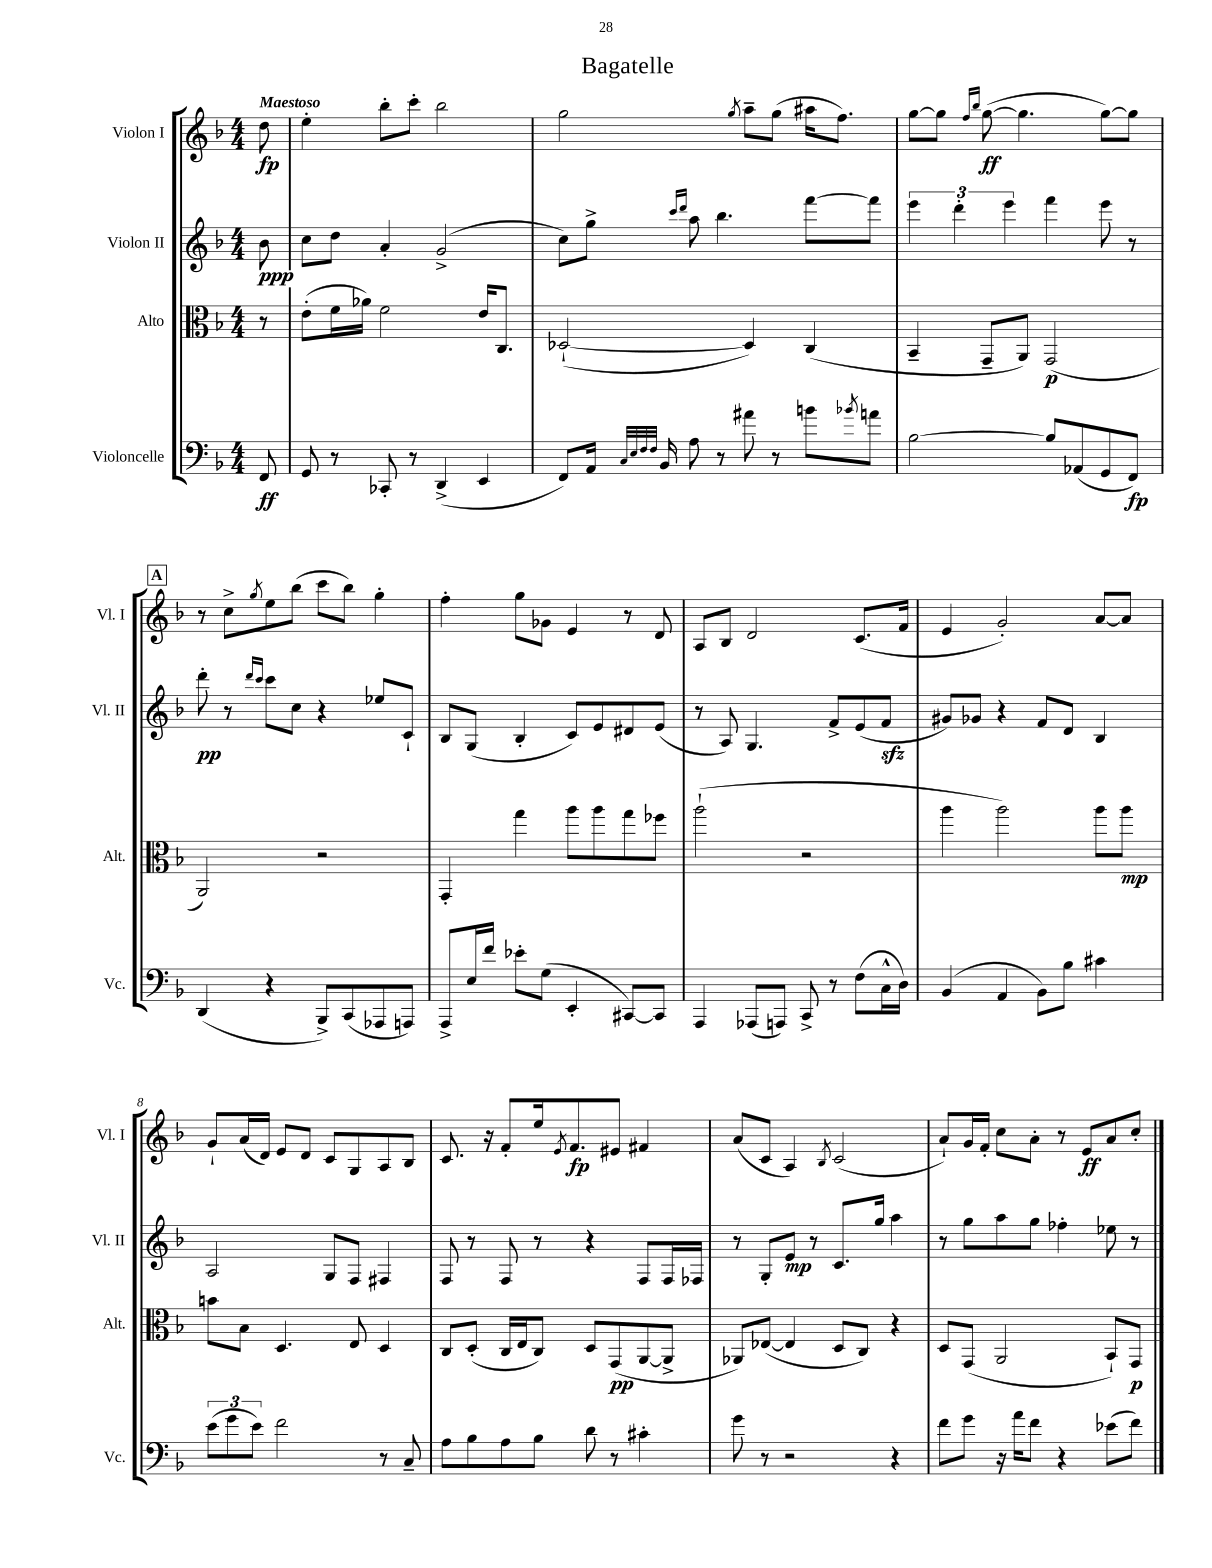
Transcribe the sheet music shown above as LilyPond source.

\header { title = "Bagatelle" }
<<
\new StaffGroup <<
\new Staff = "s0" \with { instrumentName = "Violon I" shortInstrumentName = "Vl. I" } {
    \clef treble \key f \major \numericTimeSignature \time 4/4 \partial 8 \tempo "Maestoso"
    d''8\fp |
    e''4-. bes''8-. c'''8-. bes''2 |
    g''2 \acciaccatura { g''8 } a''8-- g''8( ais''16 f''8.) |
    g''8~ g''8 \grace { f''16 bes''16 } g''8~\ff( g''4. g''8~) g''8 |
    \mark \markup { \box "A" } r8 c''8-> \acciaccatura { g''8 } e''8 bes''8( c'''8 bes''8) g''4-. |
    f''4-. g''8 ges'8 e'4 r8 d'8 |
    a8 bes8 d'2 c'8.( f'16 |
    e'4 g'2-.) a'8~ a'8 |
    g'8-! a'16( d'16) e'8 d'8 c'8 g8 a8 bes8 |
    c'8. r16 f'8-. e''16 \acciaccatura { e'8 } f'8.\fp eis'8 fis'4 |
    a'8( c'8 a4) \acciaccatura { bes8 } c'2( |
    a'8-!) g'16 f'16-. c''8 a'8-. r8 e'8\ff a'8 c''8-. \bar "|." |
}
\new Staff = "s1" \with { instrumentName = "Violon II" shortInstrumentName = "Vl. II" } {
    \clef treble \key f \major \numericTimeSignature \time 4/4 \partial 8
    bes'8\ppp |
    c''8 d''8 a'4-. g'2->( |
    c''8) g''8-> \grace { c'''16 d'''16 } a''8 bes''4. f'''8~ f'''8 |
    \tuplet 3/2 { e'''4 d'''4-. e'''4 } f'''4 e'''8 r8 |
    \mark \markup { \box "A" } d'''8-.\pp r8 \grace { d'''16 c'''16 } c'''8 c''8 r4 ees''8 c'8-! |
    bes8 g8( bes4-. c'8) e'8 dis'8 e'8( |
    r8 a8) g4. f'8-> e'8( f'8\sfz |
    gis'8) ges'8 r4 f'8 d'8 bes4 |
    a2 g8 f8 fis4 |
    f8 r8 f8 r8 r4 f8 f16 fes16 |
    r8 g8-. e'8\mp r8 c'8. g''16 a''4 |
    r8 g''8 a''8 g''8 fes''4-. ees''8 r8 \bar "|." |
}
\new Staff = "s2" \with { instrumentName = "Alto" shortInstrumentName = "Alt." } {
    \clef alto \key f \major \numericTimeSignature \time 4/4 \partial 8
    r8 |
    e'8-.( f'16 aes'16) f'2 e'16 c8. |
    des2~-!( des4) c4( |
    bes,4-- g,8-- a,8) g,2\p( |
    \mark \markup { \box "A" } a,2) r2 |
    g,4-. g''4 a''8 a''8 g''8 fes''8 |
    a''2-!( r2 |
    a''4 a''2) a''8 a''8\mp |
    b'8 bes8 d4. e8 d4 |
    c8 d8-.( c16 e16 c8) d8 g,8\pp( a,8~ a,8-> |
    aes,8) ees8~( ees4 d8 c8) r4 |
    d8 g,8( a,2 bes,8-!) g,8\p \bar "|." |
}
\new Staff = "s3" \with { instrumentName = "Violoncelle" shortInstrumentName = "Vc." } {
    \clef bass \key f \major \numericTimeSignature \time 4/4 \partial 8
    f,8\ff |
    g,8 r8 ces,8-. r8 d,4->( e,4 |
    f,8) a,16 \grace { c32 e32 f32 f32 } bes,16 a8 r8 ais'8 r8 b'8 \acciaccatura { bes'8 } a'8 |
    bes2~ bes8 aes,8( g,8 f,8\fp) |
    \mark \markup { \box "A" } d,4( r4 bes,,8->) c,8( aes,,8 a,,8) |
    a,,8-> e16 f'16 ees'8-. g8( e,4-. cis,8~) cis,8 |
    a,,4 aes,,8( a,,8) c,8-> r8 f8( c16-^ d16) |
    bes,4( a,4 bes,8) bes8 cis'4 |
    \tuplet 3/2 { e'8( g'8 e'8) } f'2 r8 c8-- |
    a8 bes8 a8 bes8 d'8 r8 cis'4-. |
    g'8 r8 r2 r4 |
    f'8 g'8 r16 a'16 f'8 r4 ees'8( f'8) \bar "|." |
}
>>
>>
